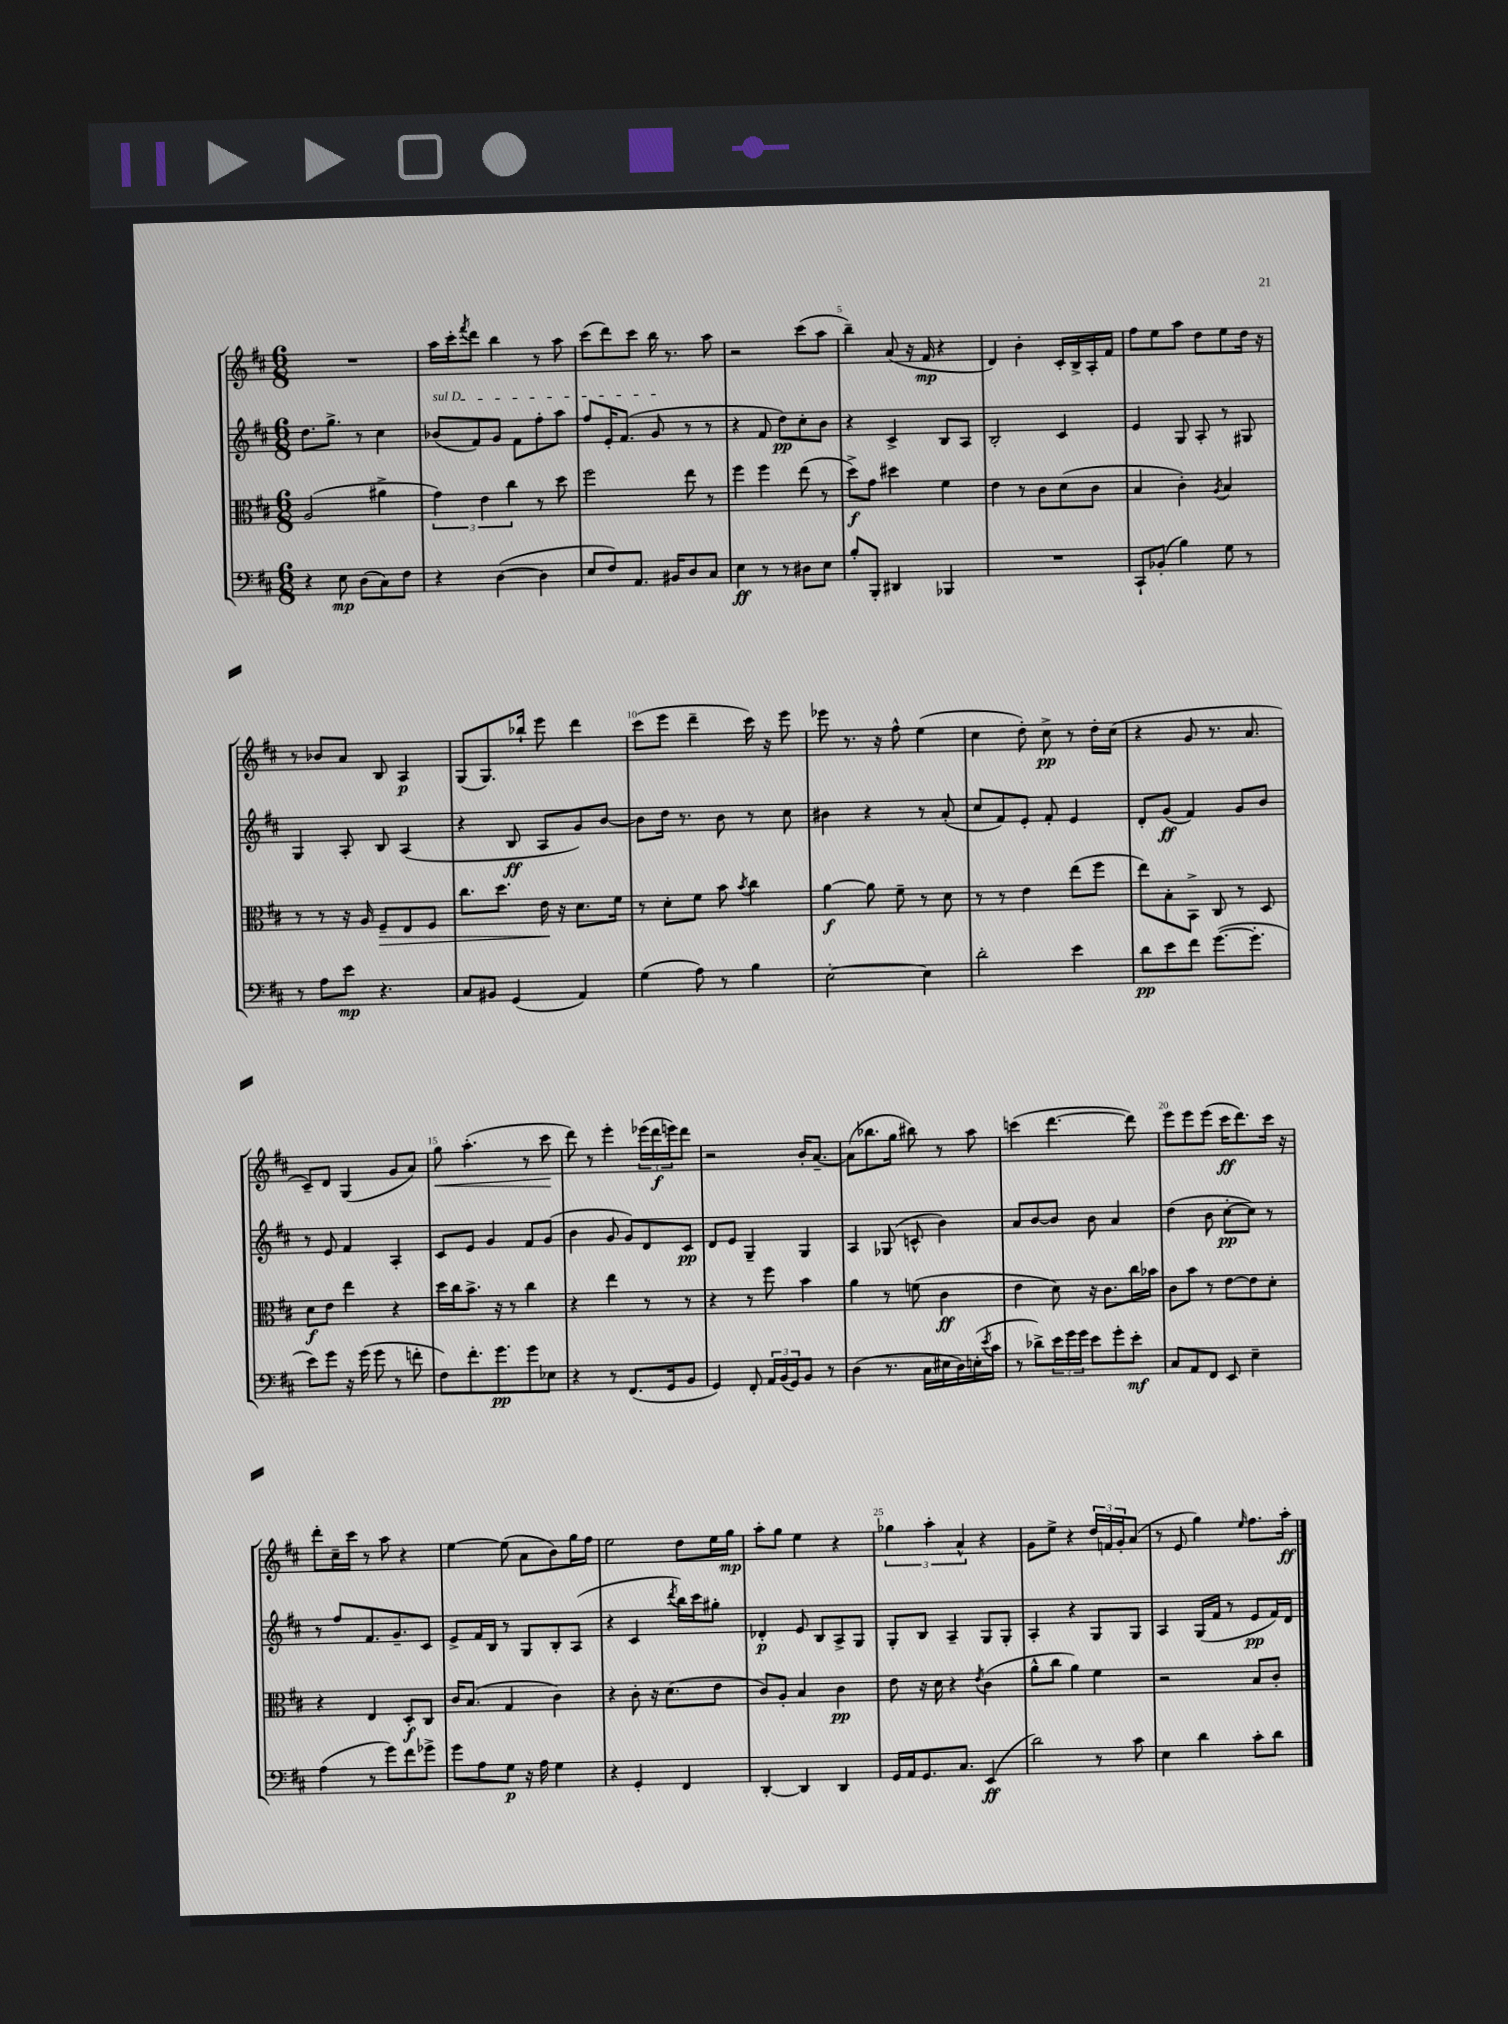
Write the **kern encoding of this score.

**kern	**kern	**kern	**kern
*staff4	*staff3	*staff2	*staff1
*clefF4	*clefC3	*clefG2	*clefG2
*k[f#c#]	*k[f#c#]	*k[f#c#]	*k[f#c#]
*M6/8	*M6/8	*M6/8	*M6/8
4r	(2A	8.dd	2.r
.	.	8.gg^	.
8E	.	.	.
(8D	.	8r	.
8C#)	4a#^	4cc#	.
8F#	.	.	.
=	=	=	=
4r	6g)	(8b-	16aa
.	.	.	16ccc#'
.	.	.	8qfff#
.	.	8f#)	8ddd
.	6e	.	.
([4D	.	8g	4bb
.	6cc#	.	.
.	.	8f#	.
4D]	8r	8ff#'	8r
.	8dd	8aa	8aa
=	=	=	=
8E	2ff#	8ff#	(8ccc#
8F#)	.	16e'	8ddd)
.	.	(8.f#	.
8.AA	.	.	8ccc#
.	.	8g	16bb
16BB#	.	.	8.r
8D	8ee	8r	.
8C#	8r	8r	8aa
=	=	=	=
4E	4ff#	4r	2r
8r	4ff#	8f#	.
8r	.	8dd)	.
8D#	(8ee	8cc#'	(8ccc#
8E	8r	8b	8aa
=	=	=	=
8B'	8dd^)	4r	4bb~)
8BBB'	8g	.	.
4DD#	4dd#	4c#^	(8a
.	.	.	16r
.	.	.	16f#
4BBB-	4f#	8B	4r
.	.	8A	.
=	=	=	=
2.r	4e	2B'	4d)
.	8r	.	4b'
.	8c#	.	.
.	(8d	4c#	16c#'
.	.	.	16B^
.	8c#	.	16A'
.	.	.	16f#
=	=	=	=
8CC#`	4B	4e	8ff#
(8BB-'	.	.	8ee
4B)	4c#')	8G	8aa
.	.	8A'	8dd
.	8qA	.	.
8G	4B	8r	8ee
8r	.	8G#	16dd
.	.	.	16r
=	=	=	=
8r	8r	4G	8r
8A	8r	.	8b-
8e	16r	8A'	8a
.	16A	.	.
4.r	8F#~	8B	8B
.	8E	(4A	4A
.	8F#	.	.
=	=	=	=
8C#	8.cc#	4r	(8G
8BB#	.	.	8.G)
.	8.dd	.	.
(4GG	.	8B	.
.	.	.	16bb-`
.	16e	8A	8eee
.	16r	.	.
4AA)	8.d	8g)	4ddd
.	.	[8b	.
.	16f#	.	.
=	=	=	=
(4G	8r	8b]	(8ccc#
.	8d'	16dd	8eee
.	.	8.r	.
8A)	8f#	.	4ddd~
8r	8b	8b	.
.	8qb	.	.
4B	4cc#	8r	16ccc#)
.	.	.	16r
.	.	8cc#	8eee
=	=	=	=
[2E'	[4a	4b#	8eee-
.	.	.	8.r
.	8a]	4r	.
.	.	.	16r
.	8f#~	.	8ff#^^
4E]	8r	8r	(4ee
.	8d	(8a'	.
=	=	=	=
2d'	8r	8cc#	4cc#
.	8r	8f#)	.
.	4e	8e'	8dd')
.	.	8f#'	8cc#^
4e	(8ee	4e	8r
.	8ff#	.	16dd'
.	.	.	(16cc#
=	=	=	=
8d	8ee)	8d'	4r
8e	8B'	(8g	.
8f#	8BB^	4f#)	8g
([8.g	8C#	.	8.r
.	8r	8g	.
8.g']	.	.	8.a
.	8D	8b	.
=	=	=	=
8e)	8d	8r	8c#~)
8g	8e	8e	8d
16r	4ee	4f#	(4G
(16g	.	.	.
8g	.	.	.
8r	4r	4A'	8g
8f'	.	.	8a)
=	=	=	=
8F#)	16dd	8c#	8gg
.	16cc#	.	.
8.f#'	8.b^	8e	(4.aa'
.	.	4g	.
8.g	16r	.	.
.	8r	.	.
8g	4cc#	8f#	8r
8E-	.	(8g	8ccc#
=	=	=	=
4r	4r	4b	8ddd)
.	.	.	8r
8r	4ee	8g	4eee'
(8.FF#	.	8g)	.
.	8r	8d	(24eee-
.	.	.	24ddd
16GG	.	.	.
.	.	.	24eee)
8BB	8r	8c#	8ddd
=	=	=	=
4GG)	4r	8d	2r
.	.	8e	.
8FF#'	8r	4G~	.
24AA	8ff#	.	.
(24BB	.	.	.
24GG)	.	.	.
8BB	4b	4G	16b'
.	.	.	[8.a~
8r	.	.	.
=	=	=	=
(4D	4a	4A	(8a]
.	.	.	8.bb-
8.r	8r	(8G-	.
.	.	.	16gg
.	(8f	8c^^	8bb#)
16C#	.	.	.
16E#	4c#	4b)	8r
16D)	.	.	.
(16E'	.	.	8aa
8qe	.	.	.
16c#	.	.	.
=	=	=	=
8r	4e	8a	(4ccc
8d-^)	.	[8b	.
24e	8d)	8b]	[4.ddd
24g	.	.	.
24g	.	.	.
8e	16r	8b	.
.	8.c#	.	.
8g'	.	4a	.
8e'	16cc#	.	8ddd])
.	16b-	.	.
=	=	=	=
8C#	8c#	(4dd	8eee
8AA	8b	.	8eee
8FF#	8r	8b	(8eee
8EE	[8e	[8cc#'	16ccc#
.	.	.	8.ddd)
4E~	8e]	8cc#])	.
.	8d'	8r	16ccc#
.	.	.	16r
=	=	=	=
(4A	4r	8r	8ddd'
.	.	8ff#	16cc#~
.	.	.	16ccc#
8r	4E	8.f#	8r
8g)	.	.	8aa
.	.	8.g~	.
8f#	8D'	.	4r
8g-^	8C#	8c#	.
=	=	=	=
8g	16c#	8e^	[4ee
.	(8.B	.	.
8A	.	16f#	.
.	.	16B	.
8G	4G	8r	(8ee]
16r	.	8G	8a
16A	.	.	.
4G	4c#)	8B'	8b)
.	.	(8A	16gg
.	.	.	16ff#
=	=	=	=
4r	4r	4r	2ee
4GG'	8c#'	4c#	.
.	16r	.	.
.	(8.d	.	.
.	.	8qddd	.
4FF#	.	16bb)	8dd
.	.	16ccc#	.
.	8e	8gg#'	16ee
.	.	.	16gg
=	=	=	=
[4DD'	8c#)	4d-'	8aa'
.	8A'	.	8gg
4DD]	4B	8e	4ee
.	.	8B	.
4DD	4c#	8A^	4r
.	.	8G	.
=	=	=	=
16GG	8e	8G'	6gg-
16AA	.	.	.
8.GG	16r	8B	.
.	.	.	6aa'
.	16d	.	.
.	4r	4A~	.
8.C#	.	.	.
.	.	.	6a^^
.	8qe	.	.
(4EE	(4c#	8G	4r
.	.	8G'	.
=	=	=	=
2d)	8a^^	4A'	8g
.	8cc#	.	8ee^
.	4a)	4r	4r
8r	4f#	8G	24dd
.	.	.	24f
.	.	.	24g'
8c#	.	8G	(8a
=	=	=	=
4E	2r	4A	8r
.	.	.	8e
4d	.	(16G	4gg)
.	.	16f#	.
.	.	8r	.
.	.	.	16qqee
8c#'	8B	8e	8.ff#
8d	8c#'	16f#)	.
.	.	16d	16aa'
==	==	==	==
*-	*-	*-	*-
